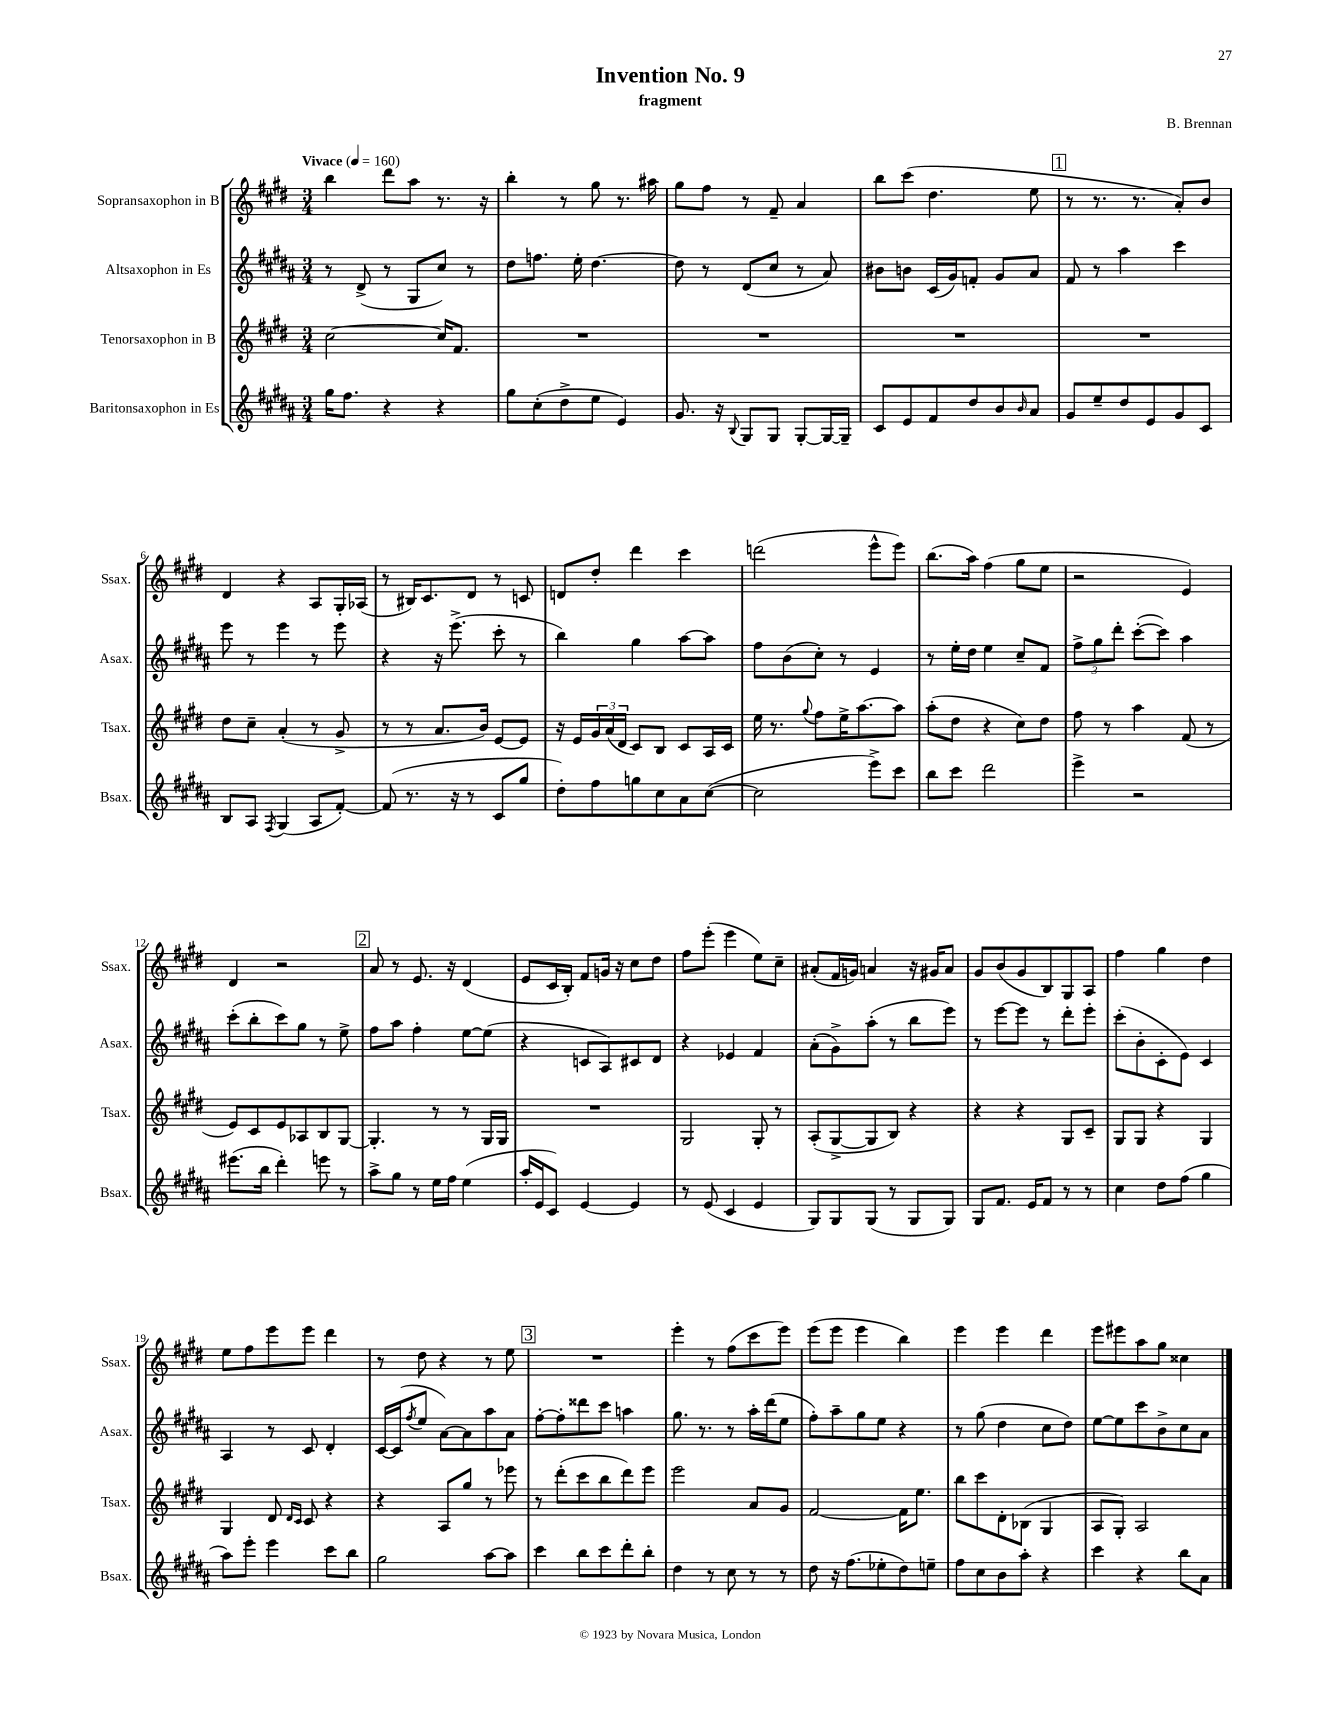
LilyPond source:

\header { title = "Invention No. 9" composer = "B. Brennan" subtitle = "fragment" }
<<
\new StaffGroup <<
\new Staff = "s0" \with { instrumentName = "Sopransaxophon in B" shortInstrumentName = "Ssax." } {
    \clef treble \key e \major \numericTimeSignature \time 3/4 \tempo "Vivace" 4 = 160
    b''4 dis'''8 a''8 r8. r16 |
    b''4-. r8 gis''8 r8. ais''16 |
    gis''8 fis''8 r8 fis'8-- a'4 |
    b''8 cis'''8( dis''4. e''8 |
    \mark \markup { \box "1" } r8 r8. r8. a'8-.) b'8 |
    dis'4 r4 a8 gis16-. aes16( |
    r8 bis16) cis'8. dis'8 r8 c'8 |
    d'8 dis''8-. dis'''4 cis'''4 |
    d'''2( e'''8-^ e'''8) |
    b''8.( a''16) fis''4( gis''8 e''8 |
    r2 e'4) |
    dis'4 r2 |
    \mark \markup { \box "2" } a'8 r8 e'8. r16 dis'4( |
    e'8 cis'16 b16-.) fis'8 g'16 r16 cis''8 dis''8 |
    fis''8 e'''8-.( e'''4 e''8) cis''8-- |
    ais'8-.( fis'16 g'16) a'4 r16 gis'16 a'8 |
    gis'8 b'8( gis'8 b8) gis8 a8 |
    fis''4 gis''4 dis''4 |
    e''8 fis''8 e'''8 e'''8 dis'''4 |
    r8 dis''8 r4 r8 e''8 |
    \mark \markup { \box "3" } R2. |
    e'''4-. r8 fis''8( cis'''8 e'''8) |
    e'''8( e'''8 e'''4 b''4) |
    e'''4 e'''4 dis'''4 |
    e'''8 eis'''8 a''8 gis''8 cisis''4 \bar "|." |
}
\new Staff = "s1" \with { instrumentName = "Altsaxophon in Es" shortInstrumentName = "Asax." } {
    \clef treble \key b \major \numericTimeSignature \time 3/4
    r8 dis'8->( r8 gis8 cis''8) r8 |
    dis''8 f''8. e''16-. dis''4.~ |
    dis''8 r8 dis'8( cis''8 r8 ais'8) |
    bis'8 b'8 cis'16( gis'16) f'8-. gis'8 ais'8 |
    \mark \markup { \box "1" } fis'8 r8 ais''4 cis'''4 |
    e'''8 r8 e'''4 r8 e'''8 |
    r4 r16 e'''8.->( cis'''8-. r8 |
    b''4) gis''4 ais''8~ ais''8 |
    fis''8 b'8( cis''8-.) r8 e'4 |
    r8 e''16-. dis''16 e''4 cis''8-- fis'8 |
    \tuplet 3/2 { fis''8-> gis''8 dis'''8-. } cis'''8~-.( cis'''8) ais''4 |
    cis'''8-.( b''8-. cis'''8) gis''8 r8 e''8-> |
    \mark \markup { \box "2" } fis''8 ais''8 fis''4-. e''8~ e''8( |
    r4 c'8 ais8) cis'8 dis'8 |
    r4 ees'4 fis'4 |
    ais'8-.( gis'8->) ais''8-.( r8 b''8 e'''8) |
    r8 e'''8~ e'''8 r8 dis'''8-. e'''8-. |
    cis'''8-.( b'8-. cis'8-. e'8) cis'4 |
    ais4 r8 cis'8 dis'4-. |
    cis'16~ cis'16( \acciaccatura { fis''8 } e''8 ais'8~) ais'8 ais''8 ais'8 |
    \mark \markup { \box "3" } fis''8~-. fis''8-. disis'''8 cis'''8 a''4 |
    gis''8. r8. r8 ais''16-. dis'''16( e''8 |
    fis''8-.) ais''8-- gis''8 e''8 r4 |
    r8 gis''8( dis''4 cis''8 dis''8) |
    e''8~ e''8 cis'''8 b'8-> cis''8 ais'8 \bar "|." |
}
\new Staff = "s2" \with { instrumentName = "Tenorsaxophon in B" shortInstrumentName = "Tsax." } {
    \clef treble \key e \major \numericTimeSignature \time 3/4
    cis''2~ cis''16 fis'8. |
    R2. |
    R2. |
    R2. |
    \mark \markup { \box "1" } R2. |
    dis''8 cis''8-- a'4-.( r8 gis'8-> |
    r8 r8 a'8. b'16) e'8~ e'8 |
    r16 e'16 \tuplet 3/2 { gis'16 a'16( dis'16 } cis'8) b8 cis'8 a16 cis'16 |
    e''16 r8. \appoggiatura { gis''8 } fis''8 e''16-> a''8.~ a''8 |
    a''8-.( dis''8 r4 cis''8) dis''8 |
    fis''8 r8 a''4 fis'8( r8 |
    e'8) cis'8 e'8 aes8 b8 gis8~ |
    \mark \markup { \box "2" } gis4.-. r8 r8 gis16 gis16 |
    R2. |
    gis2 gis8-. r8 |
    a8-.( gis8~-> gis8 b8) r4 |
    r4 r4 gis8 cis'8-- |
    gis8 gis8 r4 gis4 |
    gis4 dis'8 \grace { dis'16 cis'16 } cis'8 r4 |
    r4 a8 gis''8 r8 ees'''8 |
    \mark \markup { \box "3" } r8 dis'''8-.( cis'''8 b''8 dis'''8) e'''8 |
    e'''2 a'8 gis'8 |
    fis'2~ fis'16 e''8. |
    b''8 cis'''8 dis'8-. bes8( gis4 |
    a8 gis8-.) a2 \bar "|." |
}
\new Staff = "s3" \with { instrumentName = "Baritonsaxophon in Es" shortInstrumentName = "Bsax." } {
    \clef treble \key b \major \numericTimeSignature \time 3/4
    gis''16 fis''8. r4 r4 |
    gis''8 cis''8-.( dis''8-> e''8 e'4) |
    gis'8. r16 \appoggiatura { b8 } gis8 gis8 gis8~-. gis16~ gis16-- |
    cis'8 e'8 fis'8 dis''8 b'8 \grace { b'16 } ais'8 |
    \mark \markup { \box "1" } gis'8 e''8-- dis''8 e'8 gis'8 cis'8 |
    b8 ais8 \acciaccatura { fis8 } gis4( ais8 fis'8~-.) |
    fis'8( r8. r16 r8 cis'8 gis''8 |
    dis''8-.) fis''8 g''8 cis''8 ais'8 cis''8~( |
    cis''2 e'''8->) cis'''8 |
    b''8 cis'''8 dis'''2 |
    e'''4-> r2 |
    eis'''8.( b''16 dis'''4-.) e'''8 r8 |
    \mark \markup { \box "2" } ais''8-> gis''8 r8 e''16 fis''16 e''4( |
    ais''16-. e'16 cis'8) e'4~ e'4 |
    r8 e'8( cis'4 e'4 |
    gis8) gis8 gis8( r8 gis8 gis8) |
    gis8 fis'8. e'16 fis'8 r8 r8 |
    cis''4 dis''8 fis''8( gis''4 |
    ais''8) e'''8-. e'''4 cis'''8 b''8 |
    gis''2 ais''8~ ais''8 |
    \mark \markup { \box "3" } cis'''4 b''8 cis'''8 dis'''8-. b''8-. |
    dis''4 r8 cis''8 r8 r8 |
    dis''8 r16 fis''8.( ees''8-. dis''8) e''8-- |
    fis''8 cis''8 b'8 ais''8-. r4 |
    cis'''4 r4 b''8 ais'8 \bar "|." |
}
>>
>>
